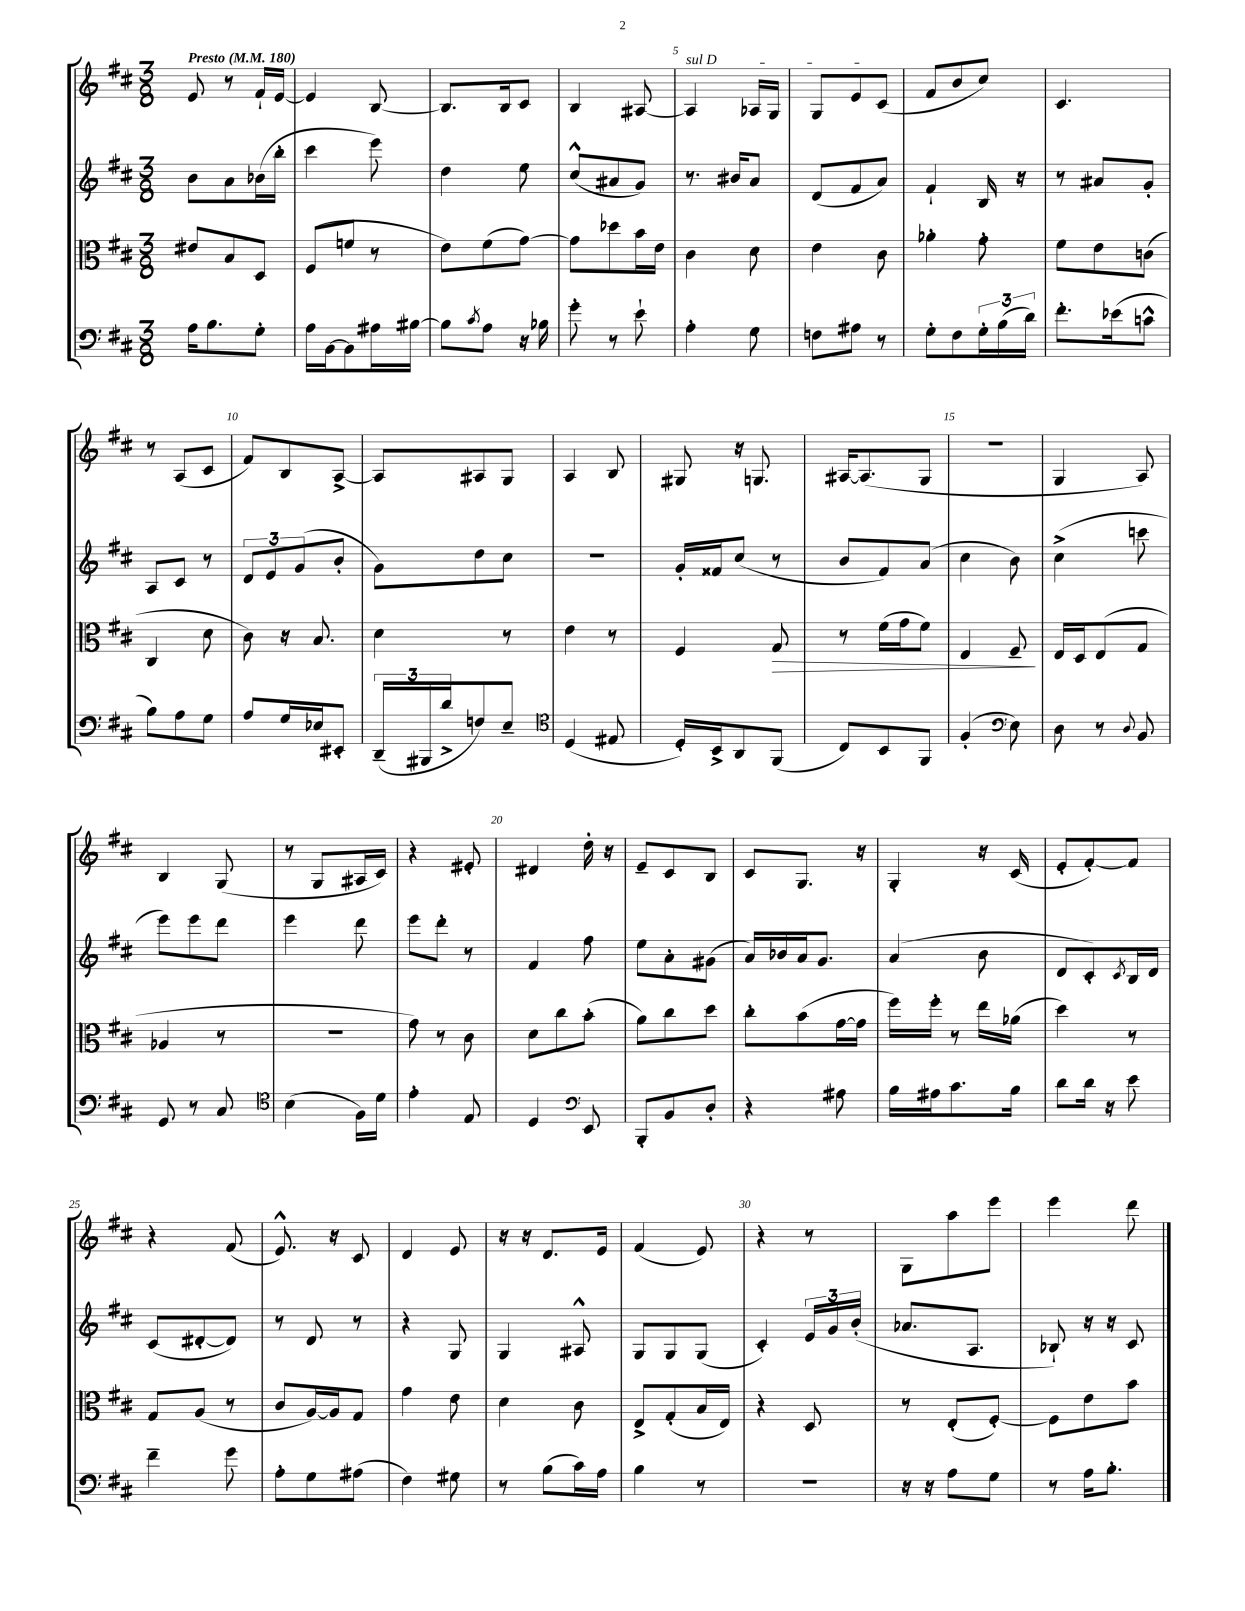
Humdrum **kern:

**kern	**kern	**kern	**kern
*staff4	*staff3	*staff2	*staff1
*clefF4	*clefC3	*clefG2	*clefG2
*k[f#c#]	*k[f#c#]	*k[f#c#]	*k[f#c#]
*M3/8	*M3/8	*M3/8	*M3/8
*MM180	*MM180	*MM180	*MM180
16A\LK	8e#/L	8b\L	8e/
8.B\	.	.	.
.	8B/	8a\	8r
8G'\J	8D/J	(16b-\L	16f#`/LL
.	.	16bb'\JJ	[16e/JJ
=	=	=	=
16A\LL	(8F#/L	4ccc#\	4e/]
[16BB\J	.	.	.
8BB\]	8f/J	.	.
16A#\L	8r	8eee\)	[8B/
[16B#\JJ	.	.	.
=	=	=	=
8B#\]L	8e\L)	4dd\	8.B/]L
8qc#/	.	.	.
8A\J	(8f#\	.	.
.	.	.	16B/k
16r	[8g\J)	8ee\	8c#/J
16B-\	.	.	.
=	=	=	=
8g'\	8g\]L	(8cc#^^/L	4B/
8r	8dd-\	8a#/	.
8e`\	16b\L	8g/J)	[8A#/
.	16e\JJ	.	.
=	=	=	=
4A'\	4c#\	8.r	4A#/]
.	.	16b#/LK	.
8G\	8d\	8a/J	16A-/LL
.	.	.	16G/JJ
=	=	=	=
8F\L	4e\	(8d/L	8G/L
8A#\J	.	8f#/	8e/
8r	8c#\	8a/J)	(8c#/J
=	=	=	=
8G'\L	4a-'\	4f#`/	8f#/L
8F#\	.	.	8b/
24G'\L	8g'\	16B/	8cc#/J)
(24B\	.	.	.
.	.	16r	.
24d\JJ)	.	.	.
=	=	=	=
8.f#'\L	8f#\L	8r	4.c#/
.	8e\	8a#/L	.
(16e-\k	.	.	.
8c^^\J	(8c\J	8g'/J	.
=	=	=	=
8B\L)	4C#/	8A/L	8r
8A\	.	8c#/J	(8A/L
8G\J	8d\	8r	8c#/J
=	=	=	=
8A/L	8c#\)	12d/L	8f#/L)
.	.	12e/	.
16G/L	16r	.	8B/
.	.	(12g/	.
16E-/J	8.B/	.	.
8EE#'/J	.	8b'/J	[8A^/J
=	=	=	=
(24DD~/LL	4d\	8g\L)	8A/]L
24BBB#/	.	.	.
24d^/J	.	.	.
8F/)	.	8dd\	8A#/
8E~/J	8r	8cc#\J	8G/J
=	=	=	=
*clefC4	*	*	*
(4D/	4e\	4.r	4A/
8E#/	8r	.	8B/
=	=	=	=
16D'/LL)	4F#/	16g'/LL	8G#/
16BB^/J	.	16f##/J	.
8AA/	.	(8cc#/J	16r
.	.	.	8.G/
(8FF#/J	8G/	8r	.
=	=	=	=
8C#/L)	8r	8b/L	[16A#/LK
.	.	.	(8.A#/]
8BB/	(16f#\LL	8f#/)	.
.	16g\J	.	.
8FF#/J	8f#\J)	(8a/J	8G/J
=	=	=	=
(4F#'/	4E/	4cc#\	4.r
*clefF4	*	*	*
8E\)	8F#~/	8b\)	.
=	=	=	=
8D\	16E/LL	(4cc#^\	4G/
.	16D/J	.	.
8r	(8E/	.	.
8qqD/	.	.	.
8BB/	8G/J	8ccc\	8A/)
=	=	=	=
8GG/	4A-/	8eee\L)	4B/
8r	.	8eee\	.
8C#/	8r	8ddd\J	(8G/
=	=	=	=
*clefC4	*	*	*
(4B\	4.r	4eee\	8r
.	.	.	8G/L
16F#\LL)	.	8ddd\	16A#/L
16d\JJ	.	.	16c#/JJ)
=	=	=	=
4e'\	8g\)	8eee\L	4r
.	8r	8ddd'\J	.
8E/	8c#\	8r	8e#'/
=	=	=	=
4D/	8d\L	4f#/	4d#/
.	8cc#\	.	.
*clefF4	*	*	*
8EE/	(8b'\J	8ff#\	16dd'\
.	.	.	16r
=	=	=	=
8BBB'/L	8a\L)	8ee\L	8e~/L
8BB/	8cc#\	8a'\	8c#/
8D'/J	8dd\J	(8g#\J	8B/J
=	=	=	=
4r	8cc#'\L	16a/LL)	8c#/L
.	.	16b-/	.
.	(8b\	16a/J	8.G/J
.	.	8.g/J	.
8A#\	[16g\L	.	.
.	16g\]JJ	.	16r
=	=	=	=
16B\LL	16ff#\LL)	(4a/	4G'/
16A#\J	16ff#'\JJ	.	.
8.c#\	8r	.	.
.	16ee\LL	8b\	16r
16B\Jk	(16a-\JJ	.	(16c#/
=	=	=	=
8d\L	4dd\)	8d/L	8e'/L
16d\Jk	.	8c#'/)	[8f#'/)
16r	.	.	.
.	.	8qc#/	.
8e\	8r	16B/L	8f#/]J
.	.	16d/JJ	.
=	=	=	=
4f#~\	8G/L	(8c#/L	4r
.	(8A/J	[8d#'/	.
8g\	8r	8d#/]J)	(8f#/
=	=	=	=
8A'\L	8c#/L	8r	8.e^^/)
8G\	[16A/L)	8d/	.
.	16A/]J	.	16r
(8A#\J	8G/J	8r	8c#/
=	=	=	=
4F#\)	4g\	4r	4d/
8G#\	8e\	8G/	8e/
=	=	=	=
8r	4d\	4G/	16r
.	.	.	16r
(8B\L	.	.	8.d/L
16c#\L)	8c#\	8A#^^/	.
16A\JJ	.	.	16e/Jk
=	=	=	=
4B\	8E^/L	8G/L	(4f#/
.	(8G'/	8G/	.
8r	16B/L	(8G/J	8e/)
.	16E/JJ)	.	.
=	=	=	=
4.r	4r	4c#'/)	4r
.	8D/	24e/LL	8r
.	.	24g/	.
.	.	(24b'/JJ	.
=	=	=	=
16r	8r	8.a-/L	8G\L
16r	.	.	.
8A\L	(8E'/L	.	8aa\
.	.	8.A/J	.
8G\J	[8F#'/J)	.	8eee\J
=	=	=	=
8r	8F#\]L	8B-`/)	4eee\
16A\LK	8e\	16r	.
8.B'\J	.	16r	.
.	8b\J	8c#/	8ddd\
==	==	==	==
*-	*-	*-	*-
